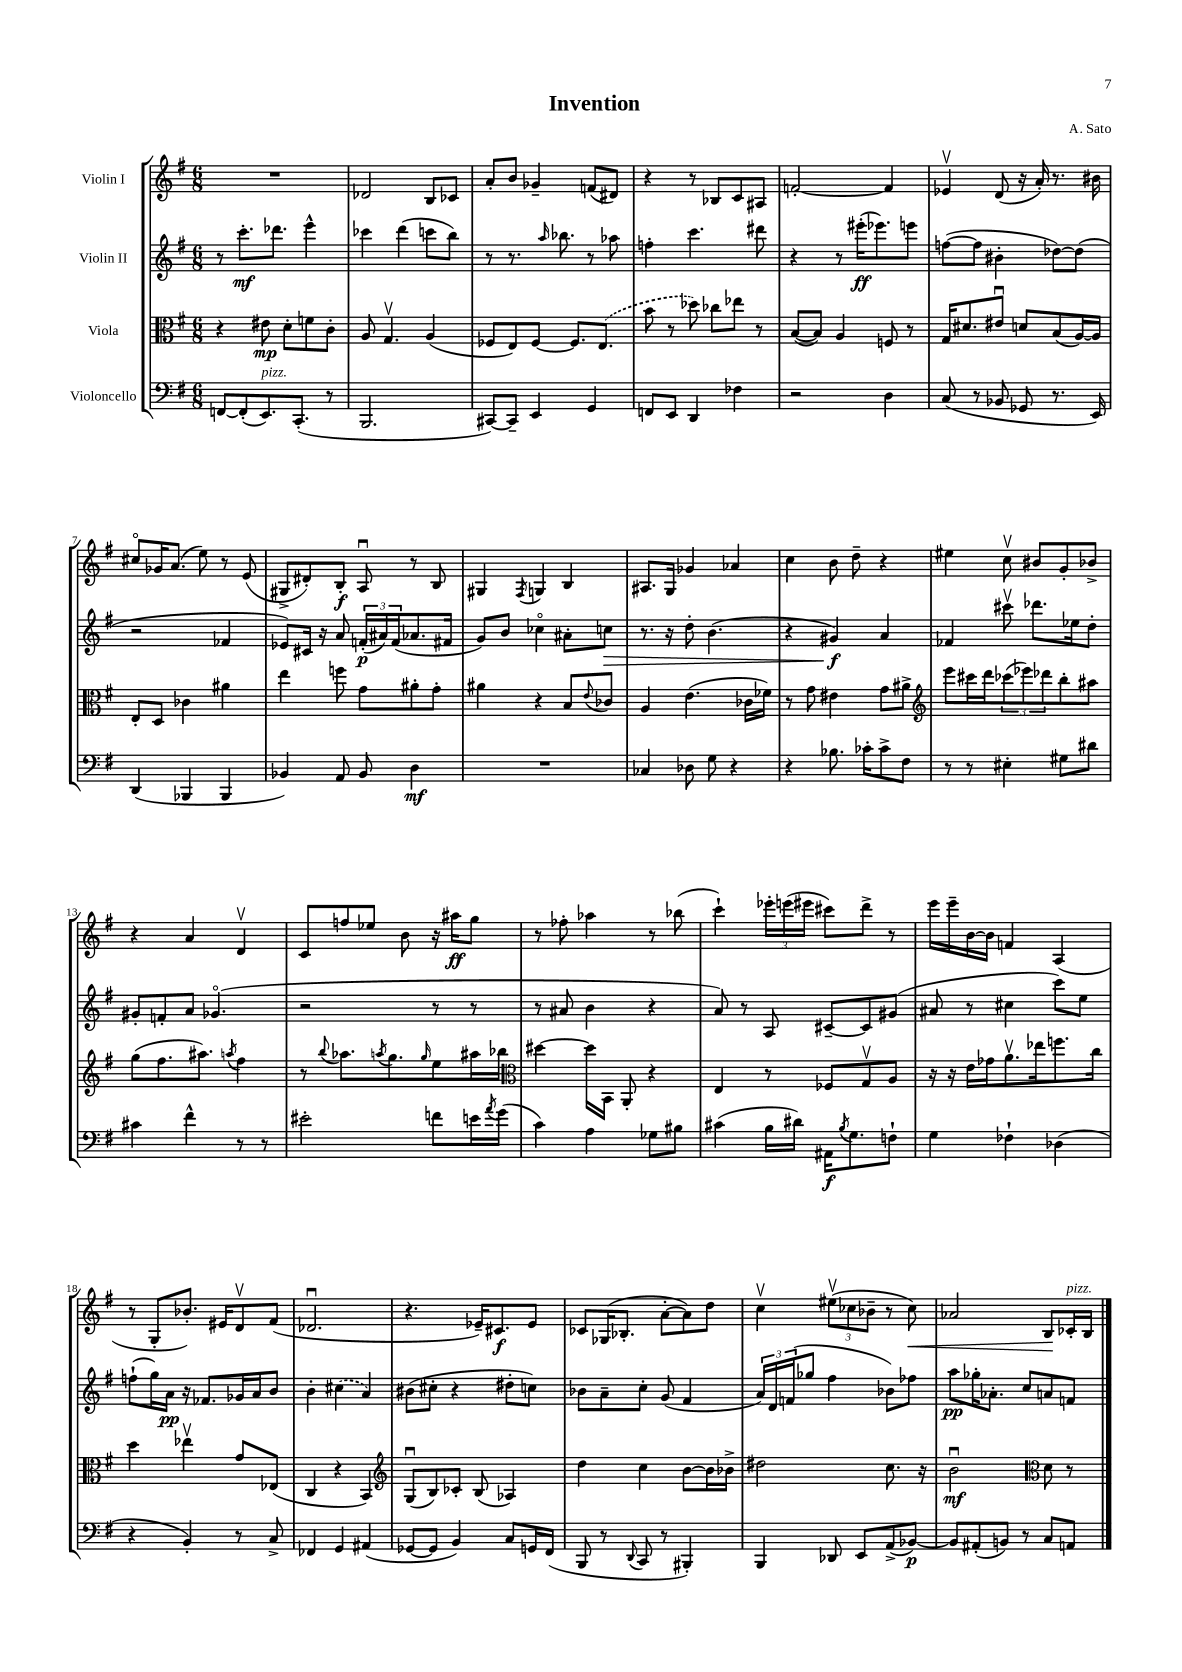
\header { title = "Invention" composer = "A. Sato" }
<<
\new StaffGroup <<
\new Staff = "s0" \with { instrumentName = "Violin I" } {
    \clef treble \key g \major \numericTimeSignature \time 6/8
    R2. |
    des'2 b8 ces'8 |
    a'8-. b'8 ges'4-- f'8( dis'8) |
    r4 r8 bes8 c'8 ais8 |
    f'2~-. f'4 |
    ees'4\upbow d'8( r16 a'16-.) r8. bis'16 |
    cis''8\flageolet ges'16 a'8.( e''8) r8 e'8( |
    gis8-> dis'8-.) b8-.\f a8\downbow r8 b8 |
    gis4 \acciaccatura { fis8 } g4 b4 |
    ais8. g16 ges'4 aes'4 |
    c''4 b'8 d''8-- r4 |
    eis''4 c''8\upbow bis'8 g'8-. bes'8-> |
    r4 a'4 d'4\upbow |
    c'8 f''8 ees''8 b'8 r16 ais''16\ff g''8 |
    r8 fes''8-. aes''4 r8 bes''8( |
    c'''4-!) \tuplet 3/2 { ees'''16-. e'''16( eis'''16 } cis'''8) d'''8-> r8 |
    e'''16 e'''16-- b'16~ b'16 f'4 a4( |
    r8 g8-. bes'8.-.) eis'16 d'8\upbow fis'8( |
    des'2.\downbow |
    r4. ees'16--) cis'8.\f ees'8 |
    ces'8 ges16( bes8.-. a'8~-. a'8) d''8 |
    c''4\upbow \tuplet 3/2 { eis''8\upbow( ces''8 bes'8-- } r8 ces''8\<) |
    aes'2 b8\! ces'16-.^\markup { \italic "pizz." } b16 \bar "|." |
}
\new Staff = "s1" \with { instrumentName = "Violin II" } {
    \clef treble \key g \major \numericTimeSignature \time 6/8
    r8 c'''8.-.\mf des'''8. e'''4-^ |
    ces'''4 d'''4( c'''8 b''8) |
    r8 r8. \grace { a''16 } bes''8. r8 aes''8 |
    f''4-. c'''4. dis'''8 |
    r4 r8 eis'''16-.\ff( ees'''8.) e'''8 |
    f''8~( f''8 bis'4-. des''8~) des''8( |
    r2 fes'4 |
    ees'8) cis'16 r16 a'8 \tuplet 3/2 { f'16-.\p( ais'16) f'16( } aes'8. fis'16 |
    g'8) b'8 ces''4\flageolet ais'8-. c''8\> |
    r8. r16 d''8-. b'4.( |
    r4 gis'4\f\!) a'4 |
    fes'4 cis'''8\upbow des'''8. ees''16 d''8-. |
    gis'8-. f'8-. a'8 ges'4.\flageolet( |
    r2 r8 r8 |
    r8 ais'8 b'4 r4 |
    a'8) r8 a8 cis'8~-- cis'8 gis'8( |
    ais'8 r8 cis''4 c'''8) e''8 |
    f''8-!( g''16) a'16\pp r16 fes'8. ges'16 a'16 b'8 |
    b'4-. \once \slurDashed cis''4( a'4) |
    bis'8( cis''8-. r4 dis''8-. c''8) |
    bes'8 a'8-- c''8-. g'8( fis'4 |
    \tuplet 3/2 { a'16) d'16 f'16( } ges''8 fis''4 bes'8) fes''8 |
    a''8\pp ges''16-. aes'8.-. c''8 a'8 f'8 \bar "|." |
}
\new Staff = "s2" \with { instrumentName = "Viola" } {
    \clef alto \key g \major \numericTimeSignature \time 6/8
    r4 eis'8\mp d'8-. f'8 c'8-. |
    a8 g4.\upbow a4( |
    fes8 e8) fes8~ fes8. \once \slurDashed e8.( |
    b'8 r8 des''8) ces''8 ees''8 r8 |
    b8~( b8) a4 f8 r8 |
    g16 dis'8. eis'8\downbow d'8 b8( a16~) a16 |
    e8-. d8 ces'4 ais'4 |
    e''4 f''8 g'8 ais'8-. g'8-. |
    ais'4 r4 b8 \appoggiatura { e'8 } ces'8 |
    a4 e'4.( ces'16 fes'16) |
    r8 g'8 eis'4 g'8 ais'8-> |
    \clef treble e'''8 cis'''16 d'''16 \tuplet 3/2 { ces'''8( ees'''8) des'''8 } b''8-. ais''8 |
    g''8( fis''8. ais''8.) \acciaccatura { a''8 } fis''4 |
    r8 \appoggiatura { b''8 } aes''8. \acciaccatura { a''8 } g''8. \grace { g''16 } e''8 ais''16 bes''16 |
    \clef alto dis''4~ dis''16 b,16 a,8-. r4 |
    e4 r8 fes8 g8\upbow a8 |
    r16 r16 e'16 ges'16 a'8.\upbow ees''16 f''8. c''16 |
    d''4 ees''4\upbow g'8 ees8( |
    c4 r4 b,4) |
    \clef treble g8\downbow( b8) ces'8-. b8( aes4) |
    d''4 c''4 b'8~ b'16 bes'16-> |
    dis''2 c''8. r16 |
    b'2\downbow\mf \clef alto d'8 r8 \bar "|." |
}
\new Staff = "s3" \with { instrumentName = "Violoncello" } {
    \clef bass \key g \major \numericTimeSignature \time 6/8
    f,8~ f,8-.( e,8.^\markup { \italic "pizz." }) c,8.-.( r8 |
    b,,2. |
    cis,8~) cis,8-- e,4 g,4 |
    f,8 e,8 d,4 fes4 |
    r2 d4 |
    c8( r8 bes,8 ges,8 r8. e,16) |
    d,4( bes,,4 bes,,4 |
    bes,4) a,8 bes,8 d4\mf |
    R2. |
    ces4 des8 g8 r4 |
    r4 bes8. ces'16-. ces'8-> fis8 |
    r8 r8 eis4-. gis8 dis'8 |
    cis'4 fis'4-^ r8 r8 |
    eis'2-. f'8 e'16 \acciaccatura { a'8 } g'16( |
    c'4) a4 ges8 bis8 |
    cis'4( b16 dis'16) ais,16\f \acciaccatura { b8 } g8. f8-! |
    g4 fes4-! des4( |
    r4 b,4-.) r8 c8-> |
    fes,4 g,4 ais,4( |
    ges,8~ ges,8 b,4) c8 g,16 fis,16( |
    b,,8 r8 \appoggiatura { d,8 } c,8 r8 bis,,4-.) |
    b,,4 des,8 e,8 a,8->( bes,8~\p) |
    bes,8 ais,8-.( b,8) r8 c8 a,8 \bar "|." |
}
>>
>>
